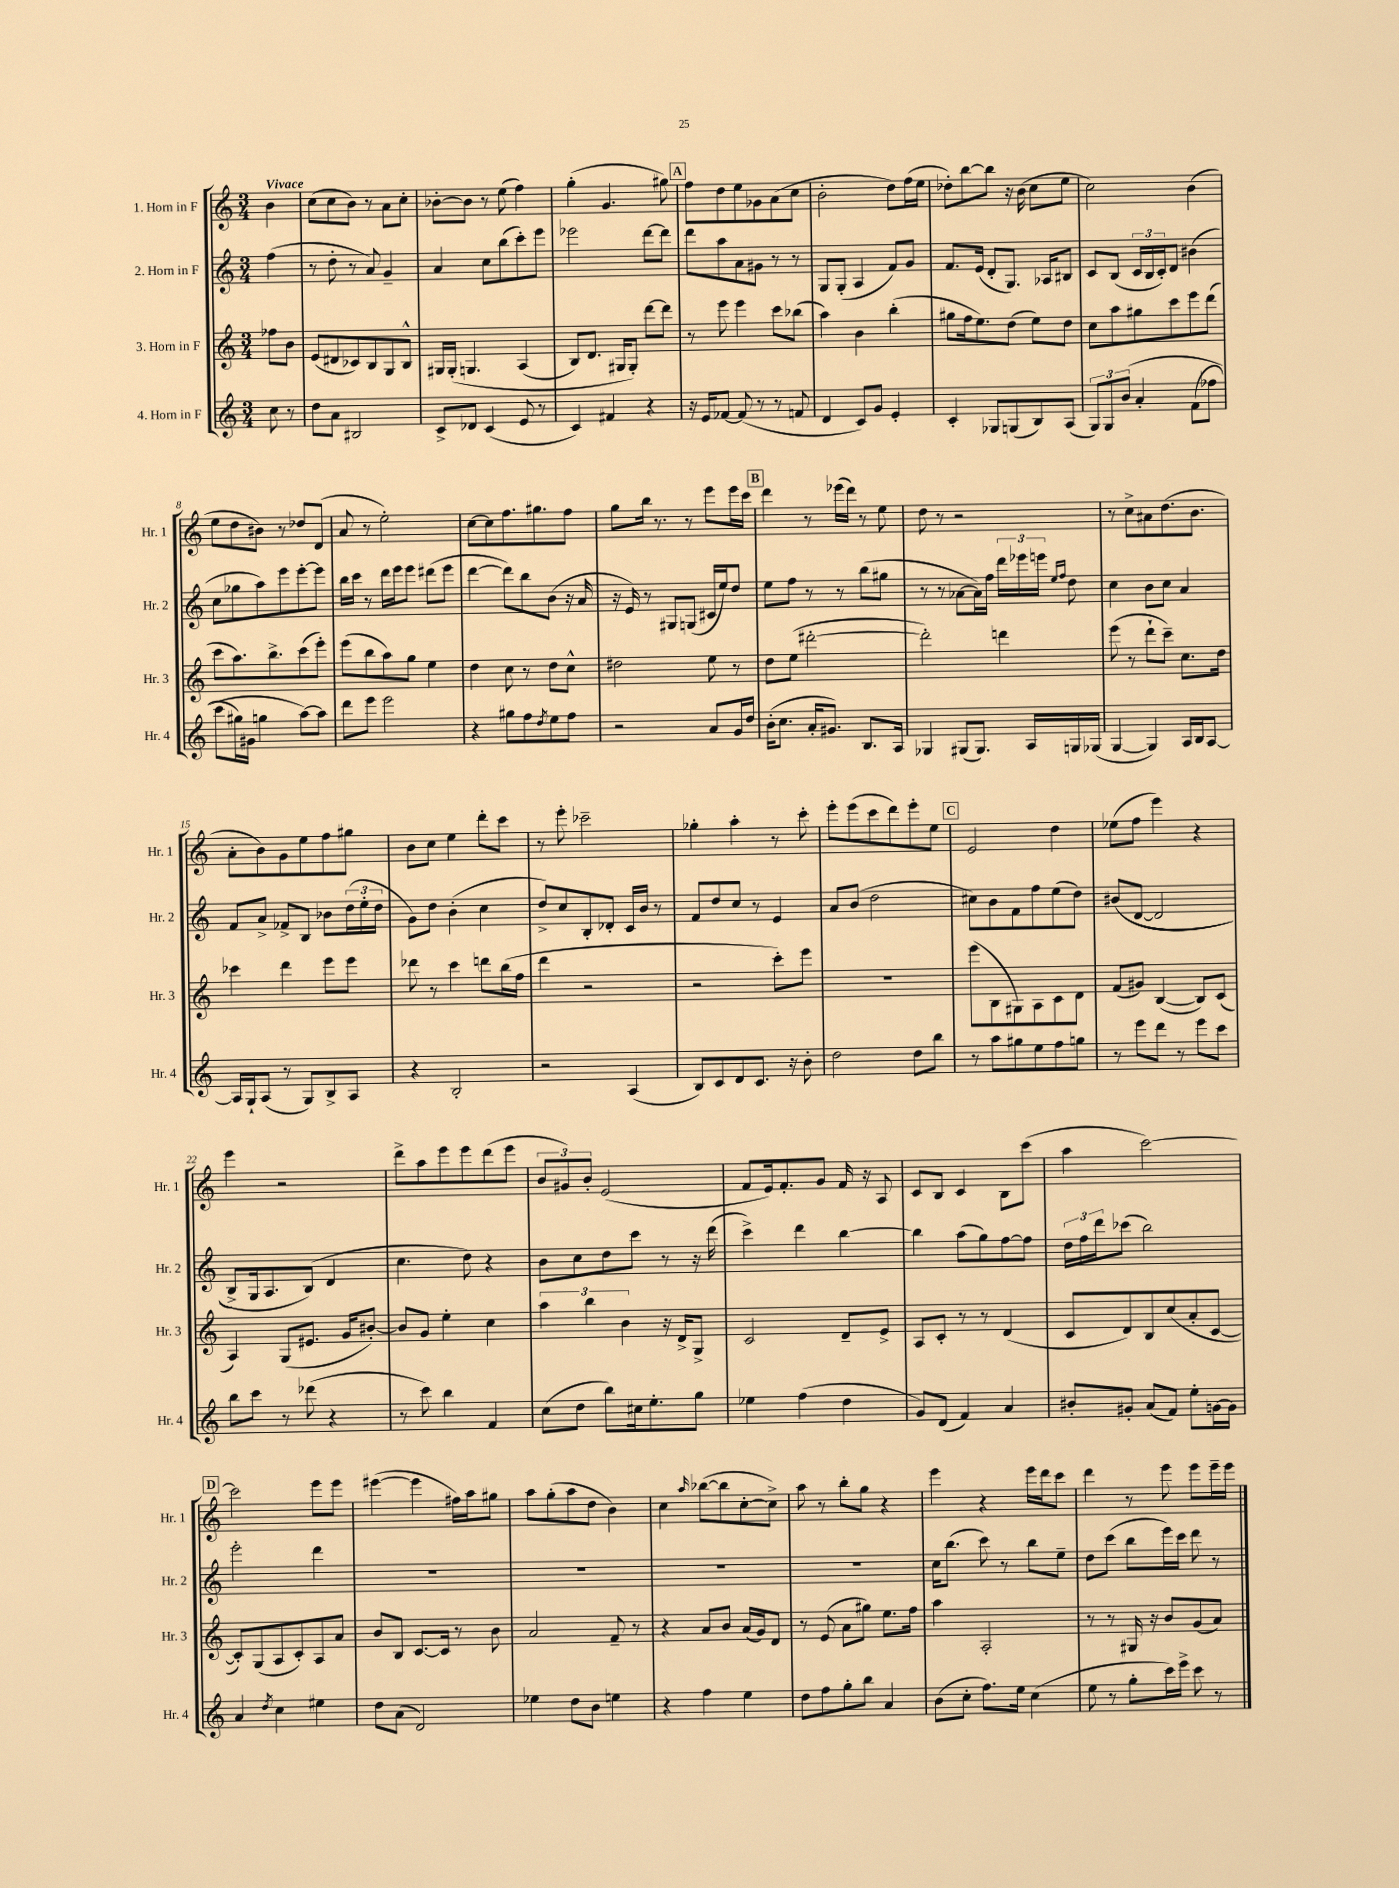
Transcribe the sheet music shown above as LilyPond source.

<<
\new StaffGroup <<
\new Staff = "s0" \with { instrumentName = "1. Horn in F" shortInstrumentName = "Hr. 1" } {
    \clef treble \key c \major \numericTimeSignature \time 3/4 \partial 4 \tempo "Vivace"
    b'4 |
    c''8( c''8 b'8) r8 a'8 c''8-. |
    bes'8~-. bes'8 r8 e''8( f''4) |
    g''4-.( g'4. gis''8) |
    \mark \markup { \box "A" } f''8 d''8 e''8 ges'8 a'8( c''8 |
    b'2-. d''8) f''16( e''16 |
    des''8-.) b''8~ b''8 r16 b'16( c''8 e''8 |
    c''2) b'4( |
    e''8 d''8 bis'8) r8 des''8 d'8( |
    a'8 r8 e''2-.) |
    c''8~ c''8 f''8. gis''8. f''8 |
    g''8 b''16 r8. r8 e'''8 e'''16 c'''16 |
    \mark \markup { \box "B" } d'''4 r8 ees'''16( d'''16) r8 e''8 |
    d''8 r8 r2 |
    r8 c''8-> ais'8 d''8.( b'8. |
    a'8-. b'8) g'8 e''8 f''8 gis''8 |
    b'8 c''8 e''4 d'''8-. c'''8 |
    r8 e'''8-. ces'''2-- |
    ges''4-. a''4-. r8 c'''8-. |
    e'''8-. e'''8( c'''8 d'''8) e'''8-. e''8 |
    \mark \markup { \box "C" } e'2 d''4 |
    ees''8( f''8 e'''4) r4 |
    e'''4 r2 |
    d'''8-> a''8 e'''8 e'''8 d'''8( e'''8 |
    \tuplet 3/2 { b'8 gis'8) b'8-. } e'2( |
    f'8 e'16) f'8.-. g'8 f'16 r16 a8 |
    c'8 b8 c'4 b8 c'''8( |
    a''4 c'''2~) |
    \mark \markup { \box "D" } c'''2 e'''8 e'''8 |
    eis'''4~( eis'''4 fis''16) a''16 gis''8 |
    a''8 g''8-.( a''8 d''8 b'4) |
    c''4 \grace { a''16 } bes''8~( bes''8 c''8~-. c''8->) |
    a''8 r8 b''8-. g''8 r4 |
    e'''4 r4 e'''16 d'''16 c'''8 |
    d'''4 r8 e'''8 e'''8 e'''16-- e'''16 \bar "|." |
}
\new Staff = "s1" \with { instrumentName = "2. Horn in F" shortInstrumentName = "Hr. 2" } {
    \clef treble \key c \major \numericTimeSignature \time 3/4 \partial 4
    f''4( |
    r8 d''8-. r8 a'8) g'4-- |
    a'4 c''8 b''8( c'''8-.) e'''8 |
    ees'''2 d'''8~ d'''8 |
    \mark \markup { \box "A" } d'''8 a''8 a'8 gis'8 r8 r8 |
    g8 g8-.( a4 f'8) g'8 |
    f'8. e'16( d'8-. g8.) aes16 bis8 |
    c'8 b8( \tuplet 3/2 { c'16 b16 c'16-.) } d'8 bis'4( |
    c''8 ges''8 a''8) e'''8 e'''8~-. e'''8 |
    b''16 c'''16 r8 d'''16 e'''16 e'''8 dis'''8( e'''8 |
    d'''4~ d'''8) b''8 b'8( r16 a'16 |
    r16 e'16) r8 gis8 g8( cis'16 e''16) d''8 |
    \mark \markup { \box "B" } e''8 f''8 r8 r8 b''8( gis''8 |
    r8 r8 aes'8~ aes'16) f''16 \tuplet 3/2 { d'''16 ees'''16 e'''16 } \grace { e''16 f''16 } d''8 |
    c''4 b'8 c''8 a'4 |
    f'8 a'8-> fes'8-> b8 bes'8 \tuplet 3/2 { d''16( e''16-. d''16 } |
    g'8) d''8 b'4-.( c''4 |
    d''8->) c''8 b8-. des'8-. c'16 b'16 r8 |
    f'8 d''8 c''8 r8 e'4 |
    a'8 b'8( d''2 |
    \mark \markup { \box "C" } cis''8) b'8 f'8 f''8 e''8( d''8) |
    bis'8(\( d'8~ d'2 |
    b8->) g16 a8. b8(\) d'4 |
    c''4. d''8) r4 |
    b'8 c''8 d''8 c'''8 r8 r16 d'''16( |
    c'''4->) d'''4 b''4~ |
    b''4 a''8( g''8) f''8~ f''8 |
    \tuplet 3/2 { d''16 f''16 d'''16 } ces'''8( b''2) |
    \mark \markup { \box "D" } e'''2-. d'''4 |
    R2. |
    R2. |
    R2. |
    R2. |
    c''16 b''8.( c'''8) r8 b''8 e''8-- |
    d''8 c'''8( b''8 e'''16) c'''16 d'''8 r8 \bar "|." |
}
\new Staff = "s2" \with { instrumentName = "3. Horn in F" shortInstrumentName = "Hr. 3" } {
    \clef treble \key c \major \numericTimeSignature \time 3/4 \partial 4
    fes''8 b'8 |
    e'8( dis'8 ces'8) b8 g8 b8-^ |
    gis16 gis16-.\( g4. a4( |
    b8) d'8. gis16 gis8-.\) d'''8~ d'''8 |
    \mark \markup { \box "A" } r8 e'''8 e'''4 c'''8 bes''8( |
    a''4) b'4 b''4-.( |
    gis''8 f''16 e''8.) d''8( e''8) d''8 |
    c''8 a''8 gis''8 c'''8 e'''8 d'''8( |
    c'''8 a''8.) b''8.-> c'''8( e'''8-.) |
    e'''8( b''8 a''8) g''8 e''4 |
    d''4 c''8 r8 d''8 c''8-^ |
    dis''2 e''8 r8 |
    \mark \markup { \box "B" } d''8 e''8( dis'''2~-. |
    dis'''2-.) d'''4 |
    e'''8( r8 d'''8-! c'''8--) c''8. d''16 |
    ces'''4 d'''4 e'''8 e'''8 |
    des'''8 r8 c'''4 d'''8 b''16( f''16 |
    d'''4 r2 |
    r2 c'''8-.) e'''8 |
    R2. |
    \mark \markup { \box "C" } e'''8( b8 gis8) a8 c'8 d'8 |
    f'8( gis'8) b4~( b8) c'8( |
    a4) g8( eis'8. g'16 bis'8~-.) |
    bis'8 g'8 e''4-. c''4 |
    \tuplet 3/2 { a''4 b''4 b'4 } r16 d'16-> g8-> |
    c'2 d'8-- e'8-> |
    a8 c'8-. r8 r8 d'4( |
    c'8 d'8) b8 c''8( a'8-. c'8~ |
    \mark \markup { \box "D" } c'8-.) g8( a8 c'8-.) a8 a'8 |
    b'8 b8 c'8.~ c'16 r8 b'8 |
    a'2 f'8-- r8 |
    r4 a'8 b'8 a'16( g'16) d'8 |
    r8 e'8( a'8 gis''8) e''8. f''16 |
    a''4 a2-. |
    r8 r8 gis16 r16 b'8 g'8( a'8) \bar "|." |
}
\new Staff = "s3" \with { instrumentName = "4. Horn in F" shortInstrumentName = "Hr. 4" } {
    \clef treble \key c \major \numericTimeSignature \time 3/4 \partial 4
    c''8 r8 |
    d''8 a'8 bis2 |
    c'8-> des'8 c'4( e'8 r8 |
    c'4) fis'4 r4 |
    \mark \markup { \box "A" } r16 e'16 fes'8~ fes'8( r8 r8 f'8 |
    d'4 c'8) g'8 e'4-. |
    c'4-. ges8 g8( b8) a8( |
    \tuplet 3/2 { g8) g8 b'8\( } a'4-. f'8( fes''8 |
    c'''8 gis''16) gis'16 g''4 a''8~\) a''8 |
    d'''8 e'''8 e'''2 |
    r4 gis''8 f''8 \acciaccatura { d''8 } e''8 f''8 |
    r2 a'8 g'16 d''16 |
    \mark \markup { \box "B" } b'16-.( c''8. a'16-. gis'8.) b8. a16 |
    ges4 gis8( gis8.) a16 g16 ges16( |
    g4~ g4) a16 b16 a8~ |
    a16 g16-! a8( r8 g8) b8-> a8 |
    r4 b2-. |
    r2 a4( |
    b8) c'8 d'8 c'8. r16 b'8-. |
    d''2 d''8 b''8 |
    \mark \markup { \box "C" } r8 a''8 gis''8 e''8 f''8 g''8 |
    r8 e'''8 d'''8 r8 e'''8 c'''8 |
    b''8 c'''8 r8 des'''8( r4 |
    r8 c'''8) b''4 f'4 |
    c''8( d''8 b''8) cis''16 e''8.-. g''8 |
    ees''4 f''4( d''4 |
    g'8) d'8( f'4) a'4 |
    bis'8-. gis'8-. a'8( f'8) e''8-. g'16~ g'16 |
    \mark \markup { \box "D" } a'4 \acciaccatura { d''8 } c''4 eis''4 |
    d''8 a'8( d'2) |
    ees''4 d''8 b'8 e''4 |
    r4 f''4 e''4 |
    d''8 f''8 g''8-. b''8 a'4 |
    b'8( c''8-. f''8.) e''16 c''4( |
    e''8 r8 g''8-. c'''16) e'''16-> c'''8 r8 \bar "|." |
}
>>
>>
